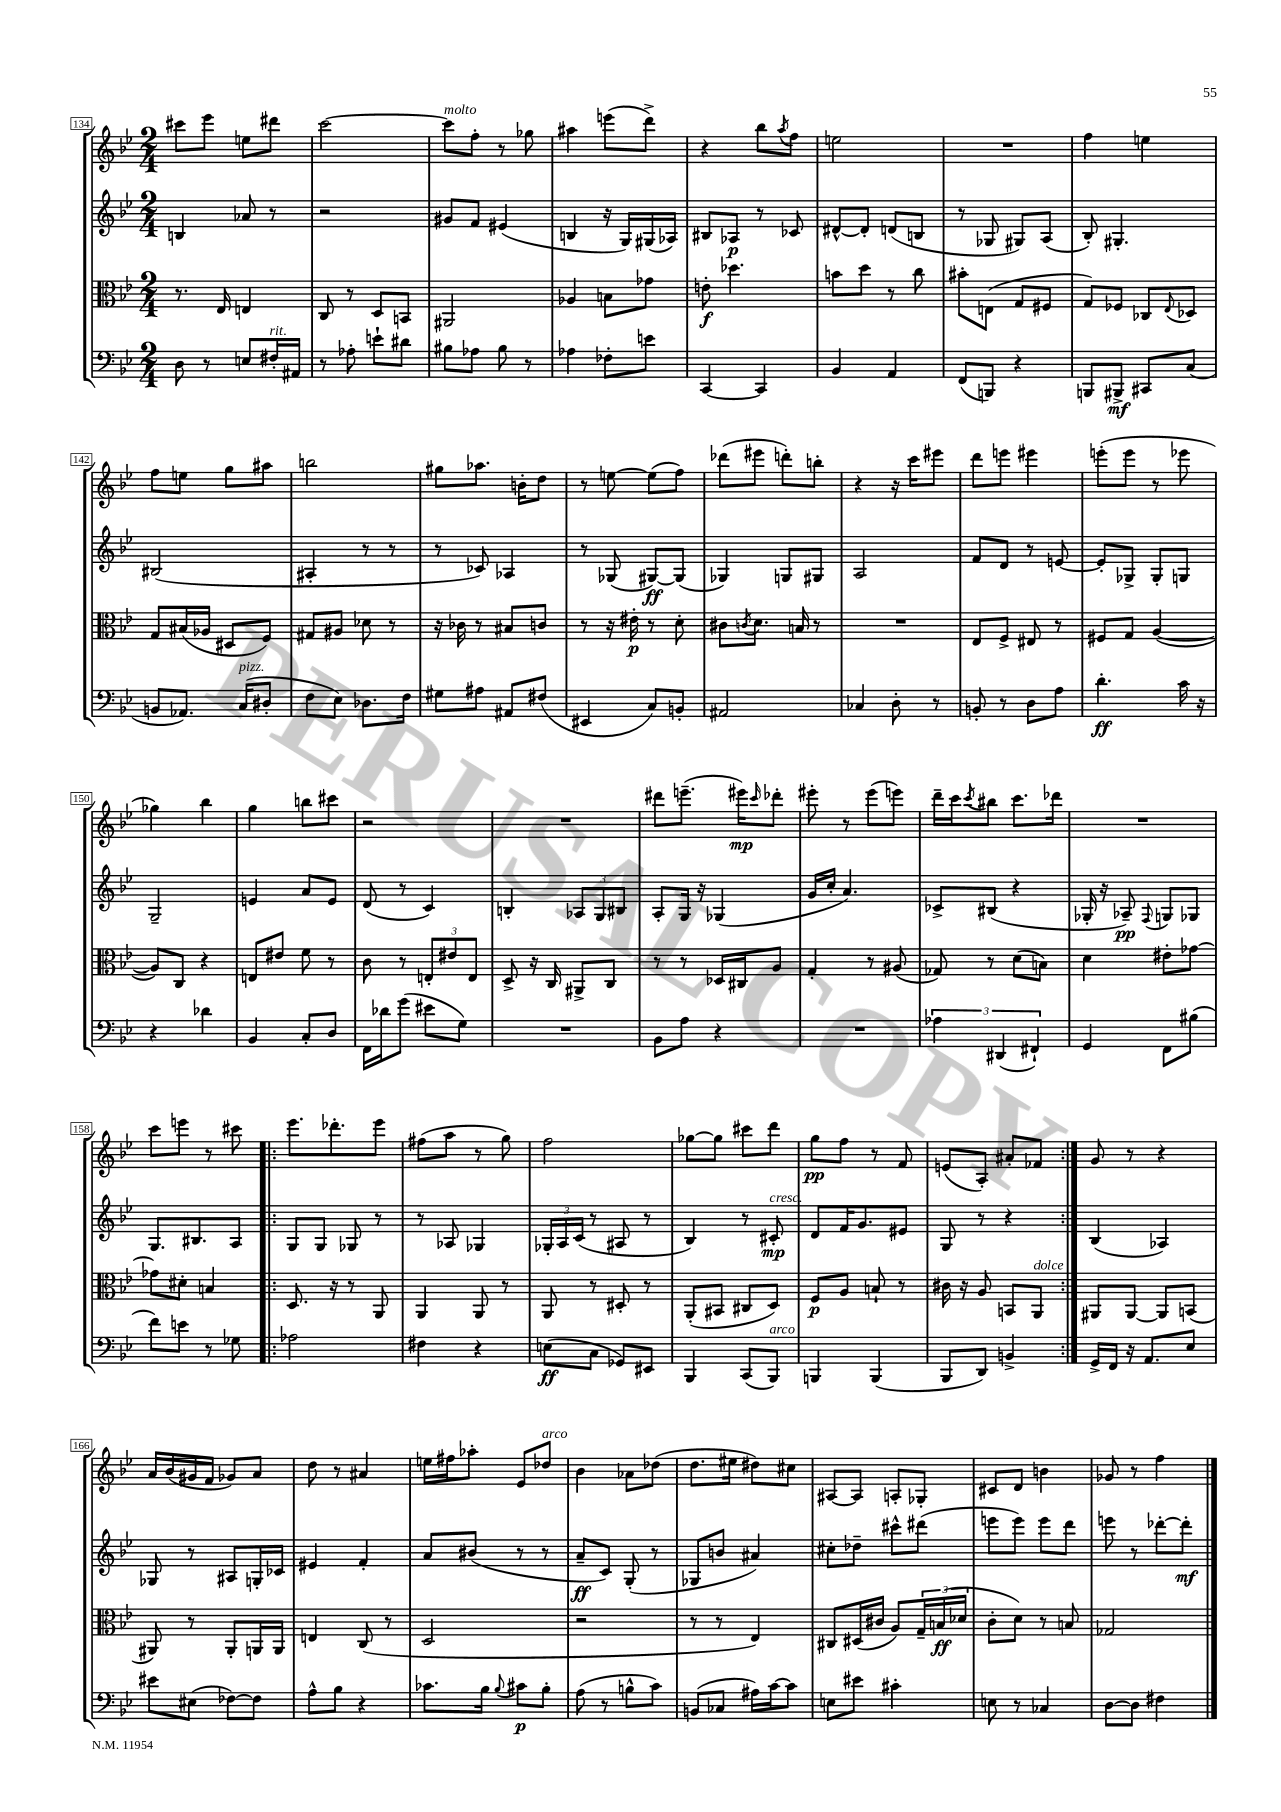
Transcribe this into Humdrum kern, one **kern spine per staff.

**kern	**kern	**kern	**kern
*staff4	*staff3	*staff2	*staff1
*clefF4	*clefC3	*clefG2	*clefG2
*k[b-e-]	*k[b-e-]	*k[b-e-]	*k[b-e-]
*M2/4	*M2/4	*M2/4	*M2/4
8D	8.r	4B	8ccc#
8r	.	.	8eee-
.	16E-	.	.
8E	4E	8a-	8ee
16F#'	.	8r	8ddd#
16AA#	.	.	.
=	=	=	=
8r	8C	2r	[2ccc
8A-'	8r	.	.
8e`	8D	.	.
8d#	8BB	.	.
=	=	=	=
8B#	2AA#	8g#	8ccc]
8A-	.	8f	8ff'
8B#	.	(4e#	8r
8r	.	.	8gg-
=	=	=	=
4A-	4A-	4B	4aa#
8F-'	8B	16r	(8eee
.	.	16G)	.
8e	8g-	(16G#	8ddd^)
.	.	16A-)	.
=	=	=	=
[4CC	8e'	8B#	4r
.	4.dd-	8A-	.
4CC]	.	8r	8bb-
.	.	.	8qaa
.	.	8c-	8ff
=	=	=	=
4BB-	8b	[8d#^^	2ee
.	8dd	8d#']	.
4AA	8r	(8d	.
.	8cc	8B	.
=	=	=	=
(8FF	8b#'	8r	2r
8BBB)	(8E	8G-	.
4r	8G	8G#)	.
.	8F#	(8A	.
=	=	=	=
8BBB	8G)	8B-')	4ff
8BBB#^	8F-	4.G#'	.
8CC#	8C-	.	4ee
.	8qqE-	.	.
(8C	8D-	.	.
=	=	=	=
8BB	8G	(2B#	8ff
8.AA-)	(16B#	.	8ee
.	16A-	.	.
.	8D#	.	8gg
(16C	.	.	.
8D#'	8F)	.	8aa#
=	=	=	=
8F	8G#	4A#'	2bb
8E-)	8A#	.	.
8.D-	8d-	8r	.
.	8r	8r	.
16F	.	.	.
=	=	=	=
8G#	16r	8r	8gg#
.	16c-	.	.
8A#	8r	8c-)	8.aa-
8AA#	8B#	4A-	.
.	.	.	16b'
(8F#	8c	.	8dd
=	=	=	=
4EE#	8r	8r	8r
.	16r	(8G-	[8ee
.	16e#'	.	.
8C)	8r	[8G#)	(8ee]
8BB'	8d'	(8G#]	8ff)
=	=	=	=
2AA#	8c#	4G-)	(8ddd-
.	8qc	.	.
.	8.d	.	8eee#
.	.	8G	8ddd')
.	16B	.	.
.	8r	8G#	8bb'
=	=	=	=
4C-	2r	2A	4r
8D'	.	.	16r
.	.	.	16ccc
8r	.	.	8eee#
=	=	=	=
8BB'	8E-	8f	8ddd
8r	8F^	8d	8eee
8D	8E#	8r	4eee#
8A	8r	[8e	.
=	=	=	=
4.d'	8F#	8e']	(8eee'
.	8G	8G-^	8eee
.	([4A	8G-'	8r
16c	.	8G	8eee-
16r	.	.	.
=	=	=	=
4r	8A])	2G~	4gg-)
.	8C	.	.
4d-	4r	.	4bb-
=	=	=	=
4BB-	8E	4e	4gg
.	8e#	.	.
8C'	8f	8a	8bb
8D	8r	8e	8ccc#
=	=	=	=
16FF	8c	(8d	2r
16d-	.	.	.
(8g	8r	8r	.
8e#	12E'	4c)	.
.	12e#	.	.
8G)	.	.	.
.	12E	.	.
=	=	=	=
2r	8D^	4B'	2r
.	16r	.	.
.	16C	.	.
.	8AA#^	12A-	.
.	.	12G	.
.	8C	.	.
.	.	12B#	.
=	=	=	=
8BB-	8r	8A'	8ddd#
8A	8r	16G	(8.eee~
.	.	16r	.
4r	16D-	(4G-	.
.	16C#	.	16eee#)
.	.	.	16qqccc
.	8A	.	8ddd-'
=	=	=	=
2r	4G'	16g	8eee#'
.	.	16cc'	.
.	.	4.a)	8r
.	8r	.	(8eee#
.	(8A#	.	8eee)
=	=	=	=
6A-	8G-)	8c-^	16ddd~
.	.	.	16ccc
.	.	.	8qccc
.	8r	(8B#	8bb#
(6DD#	.	.	.
.	(8d	4r	8.ccc
6FF#`)	.	.	.
.	8B)	.	.
.	.	.	16ddd-
=	=	=	=
4GG	4d	16G-'	2r
.	.	16r	.
.	.	8A-~)	.
.	.	8qqF	.
8FF	8e#'	8G	.
(8B#	[8g-	8G-	.
=	=	=	=
8f)	8g-]	8.G	8ccc
8e	8d#'	.	8eee
.	.	8.B#	.
8r	4B	.	8r
8G-	.	8A	8ccc#
=!|:	=!|:	=!|:	=!|:
2A-	8.D	8G	8.eee-
.	.	8G	.
.	16r	.	8.ddd-'
.	8r	8G-	.
.	8AA	8r	8eee-
=	=	=	=
4F#	4AA	8r	(8ff#
.	.	8A-	8aa
4r	8AA	4G-	8r
.	8r	.	8gg)
=	=	=	=
(8E	8AA	24G-'	2ff
.	.	24A	.
.	.	(24c	.
8C	8r	8r	.
8GG-)	8D#'	8A#	.
8EE#	8r	8r	.
=	=	=	=
4BBB-	(8AA'	4B-)	[8gg-
.	8BB#	.	8gg-]
(8CC	8C#	8r	8ccc#
8BBB-)	8D)	8c#'	8ddd
=	=	=	=
4BBB	8F	8d	8gg
.	8A	16f	8ff
.	.	8.g	.
(4BBB	8B`	.	8r
.	8r	8e#	8f
=	=	=	=
8BBB-	16c#	8G	(8e
.	16r	.	.
8DD)	8A	8r	8A')
4BB^	8BB	4r	8a#'
.	8AA	.	8f-
=:|!	=:|!	=:|!	=:|!
16GG^	8AA#	(4B-	8g
16FF	.	.	.
16r	[8AA#	.	8r
8.AA	.	.	.
.	8AA#]	4A-)	4r
8E-	(8BB	.	.
=	=	=	=
8e#	8AA#)	8G-	16a
.	.	.	(16b-
(8E#	8r	8r	16g#
.	.	.	16f
[8F-)	8AA#'	8A#	8g-)
8F-]	16AA	16G'	8a
.	16AA	16c-	.
=	=	=	=
8A^^	4E	4e#	8dd
8B-	.	.	8r
4r	(8C	4f'	4a#
.	8r	.	.
=	=	=	=
8.c-	2D	8a	16ee
.	.	.	16ff#
.	.	(8b#	8aa-'
16B-	.	.	.
8qqB-	.	.	.
8c#	.	8r	8e-
8B-'	.	8r	8dd-
=	=	=	=
(8A	2r	8a~	4b-
8r	.	8c)	.
8B^^	.	(8G'	8a-
8c)	.	8r	(8dd-
=	=	=	=
(8BB	8r	8G-	8.dd
8C-	8r	8b	.
.	.	.	16ee#
16A#)	4E-)	4a#)	8dd#)
[16c	.	.	.
8c]	.	.	8cc#
=	=	=	=
8E	8C#	8cc#'	[8A#
8e#	(16D#	8dd-~	8A#]
.	16c#	.	.
4c#'	8A)	8ccc#^^	8A'
.	24G~	(8ddd#	8G-'
.	(24B	.	.
.	24d-	.	.
=	=	=	=
8E	8c'	8eee	8c#
8r	8d)	8eee)	8d
4C-	8r	8eee	4b
.	8B	8ddd	.
=	=	=	=
[8D	2G-	8eee	8g-
8D]	.	8r	8r
4F#	.	[8ddd-'	4ff
.	.	8ddd-']	.
==	==	==	==
*-	*-	*-	*-
